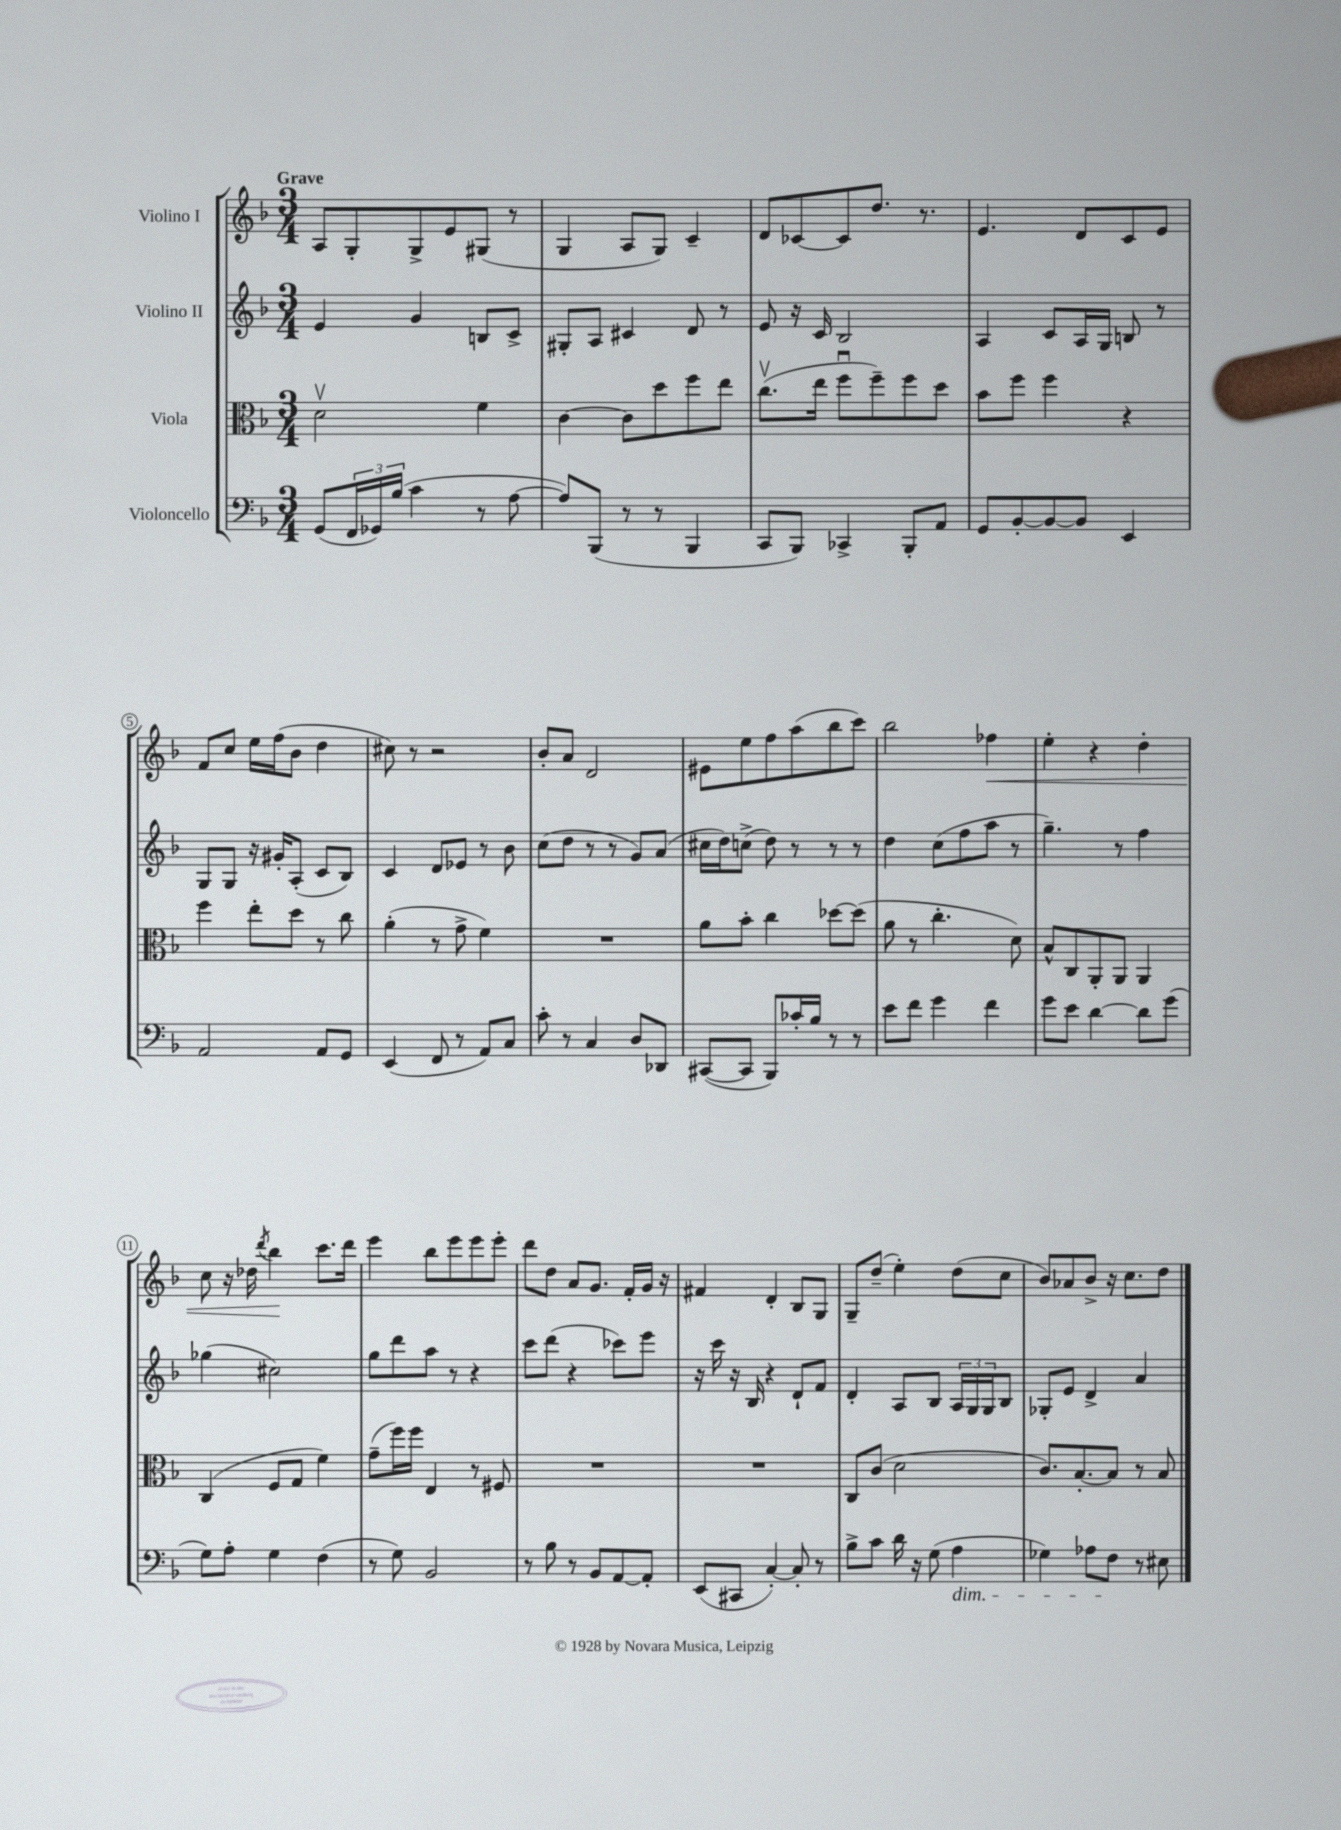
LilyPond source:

<<
\new StaffGroup <<
\new Staff = "s0" \with { instrumentName = "Violino I" } {
    \clef treble \key f \major \numericTimeSignature \time 3/4 \tempo "Grave"
    a8 g8-. g8-> e'8 gis8( r8 |
    g4 a8 g8) c'4-- |
    d'8 ces'8~ ces'8 d''8. r8. |
    e'4. d'8 c'8 e'8 |
    f'8 c''8 e''16 f''16( bes'8 d''4 |
    cis''8) r8 r2 |
    bes'8-. a'8 d'2 |
    eis'8 e''8 f''8 a''8( bes''8 c'''8) |
    bes''2 fes''4\< |
    e''4-. r4 d''4-. |
    c''8 r16 des''16 \acciaccatura { d'''8 } bes''4\! c'''8. d'''16 |
    e'''4 bes''8 e'''8 e'''8 e'''8-. |
    d'''8 d''8 a'8 g'8. f'16-. g'16 r16 |
    fis'4 d'4-. bes8 g8 |
    g8-- d''8--( e''4-.) d''8( c''8 |
    bes'8) aes'8 bes'8-> r16 c''8. d''8 \bar "|." |
}
\new Staff = "s1" \with { instrumentName = "Violino II" } {
    \clef treble \key f \major \numericTimeSignature \time 3/4
    e'4 g'4 b8 c'8-> |
    gis8-. a8 cis'4 d'8 r8 |
    e'8 r16 c'16 bes2 |
    a4 c'8 a16 g16 b8 r8 |
    g8 g8 r16 gis'16-. a8-.( c'8 bes8) |
    c'4 d'8 ees'8 r8 bes'8 |
    c''8( d''8 r8 r8 g'8) a'8( |
    cis''16 d''16) c''8->( d''8) r8 r8 r8 |
    d''4 c''8( f''8 a''8 r8 |
    g''4.--) r8 f''4 |
    ges''4( cis''2) |
    g''8 d'''8 a''8 r8 r4 |
    c'''8 d'''8( r4 ces'''8) e'''8 |
    r16 c'''16 r16 bes16 r4 d'8-! f'8 |
    d'4-. a8 bes8 \tuplet 3/2 { a16 g16 g16 } bes8 |
    ges8-. e'8 d'4-> a'4 \bar "|." |
}
\new Staff = "s2" \with { instrumentName = "Viola" } {
    \clef alto \key f \major \numericTimeSignature \time 3/4
    d'2\upbow f'4 |
    c'4~ c'8 d''8 f''8 e''8 |
    c''8.\upbow( e''16 f''8\downbow f''8--) f''8 d''8 |
    bes'8 f''8 f''4 r4 |
    f''4 e''8-. d''8 r8 c''8 |
    a'4-.( r8 g'8-> f'4) |
    R2. |
    a'8 bes'8-. c''4 des''8~ des''8( |
    a'8 r8 c''4.-. d'8) |
    bes8-^ c8 a,8-. a,8 a,4 |
    c4( f8 g8 f'4) |
    g'8--( f''16) f''16 e4 r8 fis8 |
    R2. |
    R2. |
    c8 c'8( d'2 |
    c'8.) bes8.~-. bes8 r8 bes8 \bar "|." |
}
\new Staff = "s3" \with { instrumentName = "Violoncello" } {
    \clef bass \key f \major \numericTimeSignature \time 3/4
    g,8( \tuplet 3/2 { f,16 ges,16) bes16( } c'4 r8 a8~ |
    a8) bes,,8( r8 r8 bes,,4 |
    c,8 bes,,8) ces,4-> bes,,8-. a,8 |
    g,8 bes,8~-. bes,8~ bes,8 e,4 |
    a,2 a,8 g,8 |
    e,4( f,8 r8 a,8) c8 |
    c'8-. r8 c4 d8 des,8 |
    cis,8~( cis,8 bes,,8) ces'16-. bes16 r8 r8 |
    e'8 f'8 g'4 f'4 |
    g'8 e'8 d'4~ d'8 g'8( |
    g8) a8-. g4 f4( |
    r8 g8) bes,2 |
    r8 bes8 r8 bes,8 a,8~ a,8-. |
    e,8( cis,8 c4~-.) c8-. r8 |
    bes8-> c'8 d'16 r16 g8( a4\dim |
    ges4) aes8 f8\! r8 eis8 \bar "|." |
}
>>
>>
\layout { \context { \Score \override BarNumber.stencil = #(make-stencil-circler 0.1 0.3 ly:text-interface::print) } }
